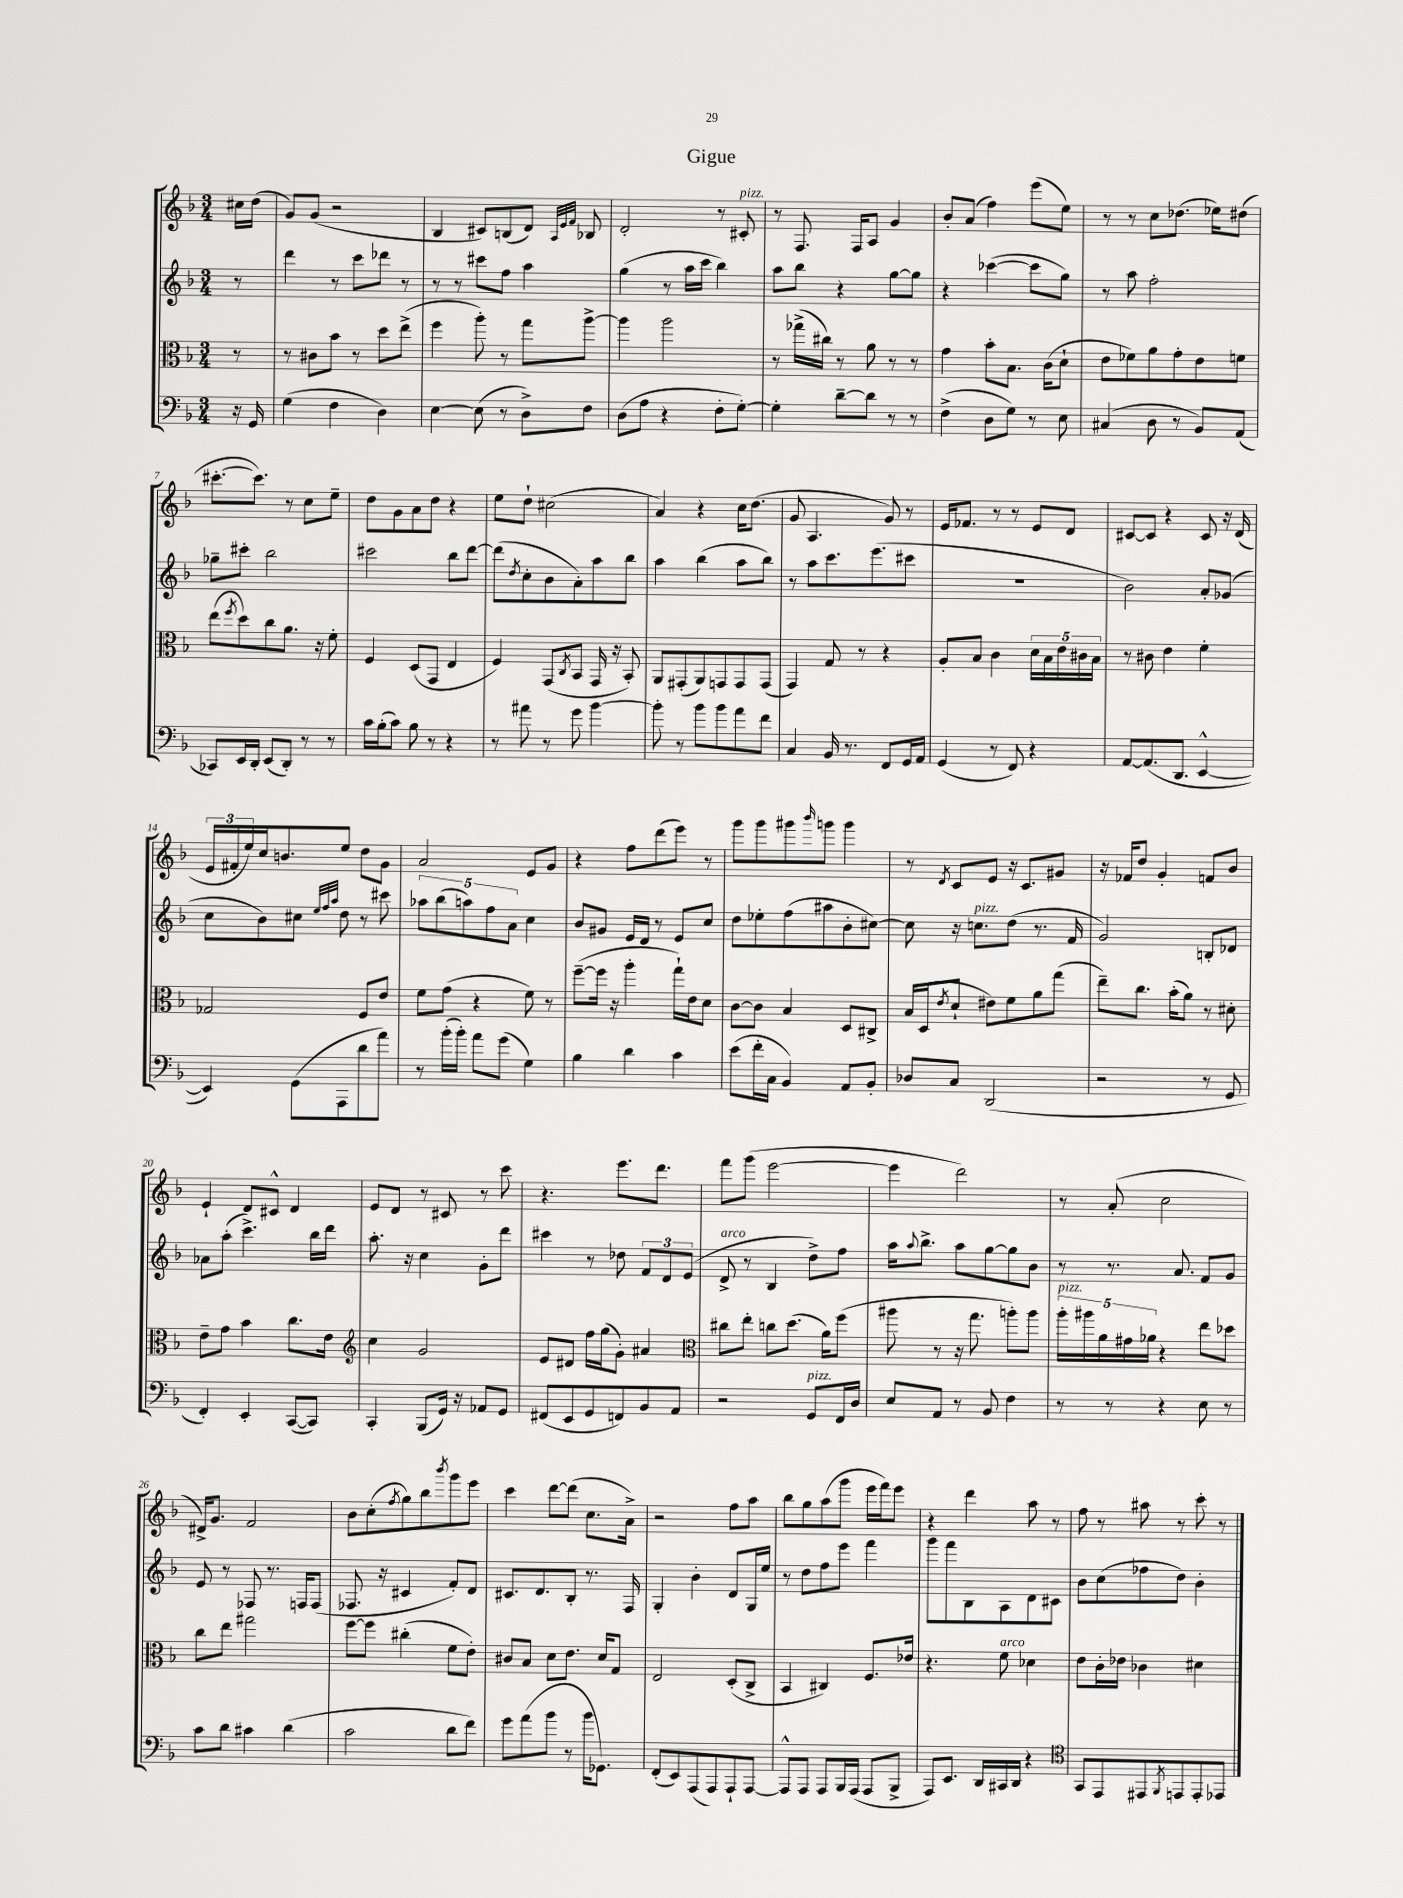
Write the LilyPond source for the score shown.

\header { title = "Gigue" }
<<
\new StaffGroup <<
\new Staff = "s0" {
    \clef treble \key f \major \numericTimeSignature \time 3/4 \partial 8
    cis''16 d''16( |
    g'8) g'8( r2 |
    bes4 cis'8) b8( d'8) \grace { a32 e'32 f'32 } bes8 |
    d'2-. r8 cis'8-.^\markup { \italic "pizz." } |
    r8 f8. f16 a8 g'4 |
    bes'8-. a'8( f''4) e'''8( e''8) |
    r8 r8 c''8 des''8.( ees''16) dis''8( |
    cis'''8.~-. cis'''8.) r8 c''8 e''8-- |
    d''8 g'8 a'8 d''8 r4 |
    e''8 d''8-! cis''2( |
    a'4) r4 c''16 d''8.( |
    g'8 a4. g'8) r8 |
    e'16 fes'8. r8 r8 e'8 d'8 |
    cis'8~ cis'8 r4 cis'8 r16 d'16( |
    \tuplet 3/2 { e'16 fis'16-. e''16) } c''16 b'8. e''8 d''8 g'8 |
    a'2 e'8 g'8 |
    r4 f''8 d'''8( e'''8) r8 |
    g'''8 g'''8 gis'''8 \grace { bes'''16 } g'''8 g'''4 |
    r8 \acciaccatura { d'8 } c'8 e'8 r16 c'8. gis'8 |
    r16 fes'16 d''8 g'4-. f'8 bes'8 |
    e'4-! d'8 cis'8-^ d'4 |
    e'8 d'8 r8 cis'8 r8 c'''8 |
    r4. e'''8. d'''8. |
    f'''8 g'''8( e'''2~ |
    e'''4 d'''2) |
    r8 a'8-.( c''2 |
    dis'16->) g'8. f'2 |
    bes'8 c''8-.( \acciaccatura { f''8 } g''8) bes''8 \acciaccatura { bes'''8 } g'''8 e'''8 |
    c'''4 d'''8~ d'''8( c''8. a'16->) |
    r2 f''8 a''8 |
    bes''8 g''8 a''8( g'''8 e'''16 f'''16) e'''8 |
    r4 d'''4 a''8 r8 |
    f''8 r8 ais''8 r8 c'''8-. r8 \bar "|." |
}
\new Staff = "s1" {
    \clef treble \key f \major \numericTimeSignature \time 3/4 \partial 8
    r8 |
    d'''4 r8 c'''8 des'''8 r8 |
    r8 r8 cis'''8 f''8 a''4 |
    g''4( r8 a''16 c'''16 bes''4) |
    a''8 bes''8 r4 g''8~ g''8 |
    r4 ces'''4~( ces'''8 g''8) |
    r8 a''8 f''2-. |
    ges''8-- cis'''8-. bes''2 |
    cis'''2 bes''8 d'''8~ |
    d'''8( \acciaccatura { d''8 } c''8-. bes'8 a'8-.) a''8 bes''8 |
    a''4 bes''4( a''8 bes''8) |
    r8 a''8 c'''8. e'''8.( cis'''8 |
    R2. |
    bes'2) a'8-. ges'8( |
    c''8 bes'8) cis''8 \grace { e''32 f''32 a''32 } d''8 r8 cis'''8 |
    \tuplet 5/4 { aes''8 bes''8( a''8) f''8 a'8 } c''4 |
    bes'8 gis'8 e'16 d'16 r8 e'8 c''8 |
    d''8 ees''8-. f''8( ais''8 bes'8-. cis''8~) |
    cis''8 r16 c''8.^\markup { \italic "pizz." } d''8( r8. f'16 |
    g'2) b8-. des'8 |
    aes'8 a''8-.( c'''4.->) bes''16 d'''16 |
    a''8.-. r16 c''4 g'8-. d'''8 |
    cis'''4 r8 des''8 \tuplet 3/2 { f'8 d'8 e'8( } |
    d'8->^\markup { \italic "arco" } r8 bes4 d''8->) f''8 |
    a''16 \appoggiatura { a''8 } bes''8.-> a''8 g''8~ g''8 bes'8 |
    r8 r8. a'8. f'8 g'8 |
    e'8 r8 fes8 r8. f16 f8( |
    fes8. r16 cis'4 f'8-.) d'8 |
    cis'8. d'8. bes8-. r8. f16 |
    g4-. bes'4-. d'8 g16 e''16 |
    r8 d''8 f''8 e'''8 f'''4 |
    g'''8 f'''8 bes8 a8 d'8 cis'8 |
    bes'8 c''8( fes''8 d''8) bes'4-. \bar "|." |
}
\new Staff = "s2" {
    \clef alto \key f \major \numericTimeSignature \time 3/4 \partial 8
    r8 |
    r8 cis'8 bes'8 r8 d''8 e''8->( |
    f''4 a''8-.) r8 g''8 a''8~-> |
    a''4 a''2 |
    r8 ges''16->( cis''16) r8 a'8 r8 r8 |
    g'4 bes'8-. bes8. c'16( d'8-! |
    e'8 fes'8) a'8 g'8-. e'8 f'8 |
    e''8( \acciaccatura { f''8 } d''8) c''8 a'8. r16 f'8-. |
    f4 d8( g,8 e4 |
    f4) g,8( \acciaccatura { c8 } bes,8 g,16 r16 bes,8-.) |
    a,8 gis,8-.( a,8) g,8 g,8 g,8( |
    g,4) g8 r8 r4 |
    a8-. bes8 c'4 \tuplet 5/4 { d'16 bes16 e'16 cis'16 bes16 } |
    r8 cis'8 e'4 f'4-. |
    ges2 f8 e'8 |
    f'8 g'8( r4 f'8) r8 |
    f''8~--( f''16 r16 a''4-. g''16-!) e'16 d'8 |
    c'8~ c'8 bes4 d8 cis8-> |
    bes16( d16 \acciaccatura { e'8 } d'8-! eis'8) f'8 a'8 g''8( |
    e''8--) c''8. bes'16-.( a'8) r8 dis'8-. |
    e'8-- g'8 bes'4 c''8. e'16 |
    \clef treble c''4 g'2 |
    e'8 dis'8 f''16 g''16( g'8-.) ais'4 |
    \clef alto cis''8 e''8-. c''8 d''8.( a'16) f''8( |
    ais''8 r8 r16 g''8. a''8-.) a''8 |
    \tuplet 5/4 { a''16-.^\markup { \italic "pizz." } ais''16 a'16 gis'16 aes'16 } r4 e''8 des''8 |
    c''8 e''8 gis''2 |
    f''8~ f''8 cis''4-.( f'8 e'8-.) |
    cis'8 bes8 d'8 e'8. d'16 g8 |
    e2 d8-.( c8-> |
    bes,4 cis4) f8. ees'16 |
    r4. f'8^\markup { \italic "arco" } des'4 |
    e'8 c'16-. ees'16 ces'4 dis'4 \bar "|." |
}
\new Staff = "s3" {
    \clef bass \key f \major \numericTimeSignature \time 3/4 \partial 8
    r16 g,16 |
    g4( f4 d4) |
    e4~ e8( r8 d8->) f8 |
    d8( a8 r4 f8-. g8~-.) |
    g4-. d'8~-- d'8 r8 r8 |
    f4->( d8 g8) r8 e8 |
    cis4( d8 r8 bes,8) a,8( |
    ces,8) e,16 d,16-. e,8( d,8-.) r8 r8 |
    c'16 bes16-.( c'8) bes8 r8 r4 |
    r8 ais'8 r8 g'8 bes'4~ |
    bes'8-. r8 bes'8 bes'8 a'8 f'8 |
    c4 bes,16 r8. f,8 g,16 a,16 |
    g,4( r8 f,8) r4 |
    a,8~ a,8.( d,8. e,4~-^ |
    e,4) g,8( a,,8 d'8 a'8) |
    r8 bes'16-.( bes'16-.) a'8 g'8( g4) |
    bes4 d'4 c'4 |
    e'8( f'16-. c16 bes,4) a,8 bes,8-. |
    des8 c8 d,2( |
    r2 r8 g,8 |
    f,4-.) e,4-. c,8~( c,8) |
    c,4-. bes,,8( g,16) r16 aes,8 g,8 |
    fis,8( e,8 g,8 f,8) bes,8 a,8 |
    r2 g,8^\markup { \italic "pizz." } f,16 d16 |
    e8 a,8 r8 bes,8 f4 |
    r8 r8 r4 e8 r8 |
    c'8 d'8 cis'4 d'4( |
    c'2 d'8 f'8) |
    g'8 a'8( bes'8 r8 bes'16 ges,8.) |
    f,8-.( e,8) a,,8( a,,8 a,,8-!) a,,8~ |
    a,,8-^ a,,8 a,,8 bes,,16 a,,16( a,,8 bes,,8-> |
    a,,8) e,8. d,16 cis,16 d,16 r4 |
    \clef tenor g,8 e,8 eis,8 \acciaccatura { f,8 } e,8 e,8-. ees,8 \bar "|." |
}
>>
>>
